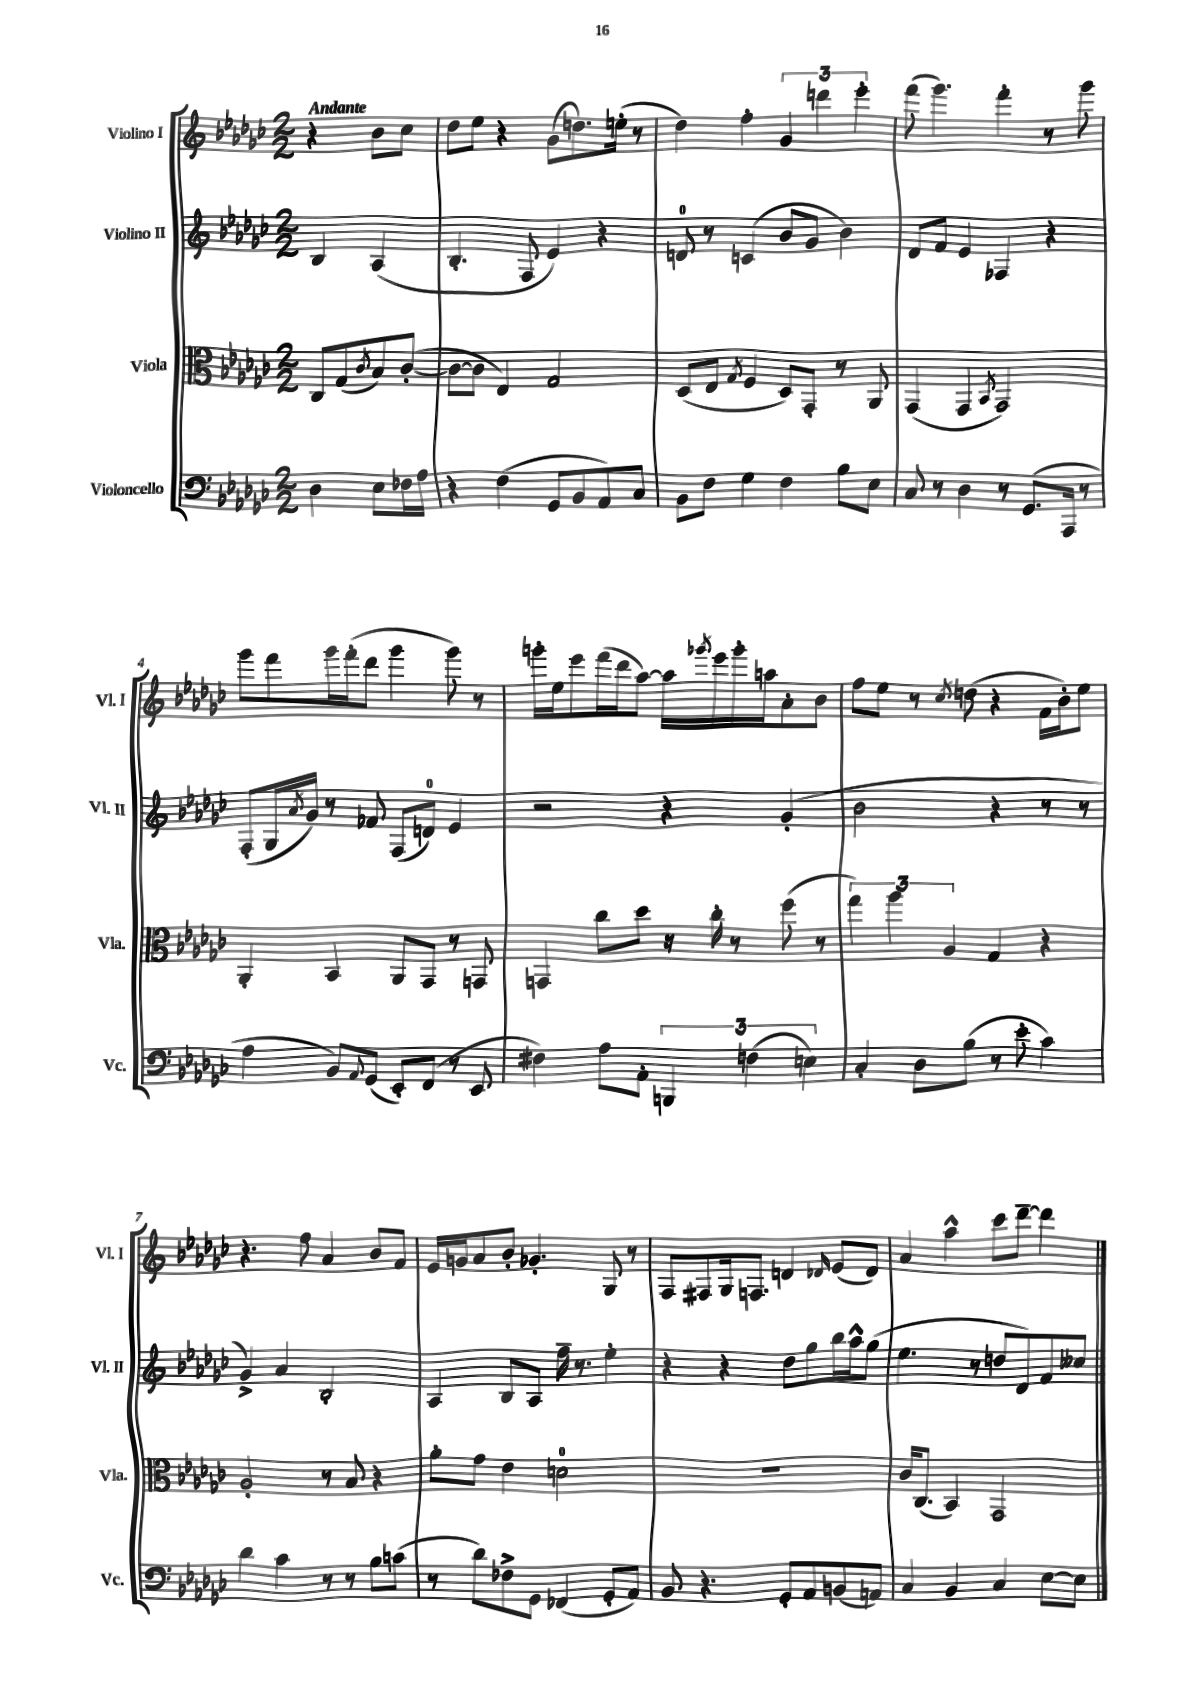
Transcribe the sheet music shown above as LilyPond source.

<<
\new StaffGroup <<
\new Staff = "s0" \with { instrumentName = "Violino I" shortInstrumentName = "Vl. I" } {
    \clef treble \key ges \major \numericTimeSignature \time 2/2 \partial 2 \tempo "Andante"
    r4 bes'8 ces''8 |
    des''8 ees''8 r4 ges'8( d''8.) e''16-.( r8 |
    des''4) f''4-. \tuplet 3/2 { ges'4 d'''4 ees'''4-. } |
    f'''8( ges'''4.) f'''4-. r8 ges'''8 |
    ges'''8 f'''8 ges'''16 f'''16-.( des'''8 ges'''4 ges'''8) r8 |
    g'''16-. ees''16 ees'''8 f'''16( des'''16 aes''8~) aes''16 \acciaccatura { ges'''8 } ees'''16 ges'''16-. a''16 aes'8-. bes'8 |
    f''8 ees''8 r8 \acciaccatura { ces''8 } d''8( r4 f'16 bes'16-.) ees''8 |
    r4. f''8 aes'4 bes'8 f'8 |
    ees'16 g'16 aes'8 bes'8-. ges'4.-. ges8 r8 |
    f8 fis8 ges16 f8. d'4 \grace { des'16 } ees'8( des'8) |
    aes'4 aes''4-^ ces'''8 des'''8~-- des'''4 \bar "|." |
}
\new Staff = "s1" \with { instrumentName = "Violino II" shortInstrumentName = "Vl. II" } {
    \clef treble \key ges \major \numericTimeSignature \time 2/2 \partial 2
    bes4 aes4( |
    bes4.-. f8 ees'4) r4 |
    d'8-0 r8 c'4( bes'8 ges'8 bes'4) |
    des'8 f'8 ees'4 fes4 r4 |
    f8-.( ges16 \acciaccatura { aes'8 } ges'16) r8 fes'8 f8( d'8-0) ees'4 |
    r2 r4 ges'4-.( |
    bes'2 r4 r8 r8 |
    ges'4->) aes'4 bes2-. |
    aes4 bes8 aes8 f''16-- r8. ees''4-. |
    r4 r4 des''8 ges''8 bes''16 aes''16-^ ges''8( |
    ees''4. r8 d''8 des'8) f'8 ceses''8 \bar "|." |
}
\new Staff = "s2" \with { instrumentName = "Viola" shortInstrumentName = "Vla." } {
    \clef alto \key ges \major \numericTimeSignature \time 2/2 \partial 2
    ces8 ges8( \acciaccatura { ces'8 } bes8) ces'8~-.( |
    ces'8~ ces'8 ees4) ges2 |
    des8( ees8 \acciaccatura { ges8 } f4 des8) ges,8-. r8 aes,8 |
    ges,4( ges,4 \acciaccatura { bes,8 } ges,2) |
    aes,4-. bes,4 aes,8 ges,8 r8 g,8 |
    g,4 ces''8 des''8 r16 ces''16-. r8 f''8( r8 |
    \tuplet 3/2 { ges''4) aes''4 aes4 } ges4 r4 |
    aes2-. r8 bes8 r4 |
    aes'8-. ges'8 ees'4 d'2-0 |
    R1 |
    ces'16 ces8.( bes,4) ges,2 \bar "|." |
}
\new Staff = "s3" \with { instrumentName = "Violoncello" shortInstrumentName = "Vc." } {
    \clef bass \key ges \major \numericTimeSignature \time 2/2 \partial 2
    des4 ees8 fes16 aes16 |
    r4 f4( ges,8 bes,8 aes,8) ces8 |
    bes,8 f8 ges4 f4 bes8 ees8 |
    ces8 r8 des4 r8 ges,8.( aes,,16 r8 |
    aes4 bes,8) \appoggiatura { aes,8 } ges,8( ees,8-.) f,8( r8 ees,8 |
    fis4) aes8 aes,8-. \tuplet 3/2 { b,,4 f4( e4) } |
    ces4-. des8 bes8( r8 ees'8-. ces'4) |
    des'4 ces'4 r8 r8 bes8 c'8( |
    r8 des'8) fes8-> ges,8 fes,4( ges,8-. aes,8) |
    bes,8 r4. ges,8-. aes,8 b,8( a,8) |
    ces4 bes,4 ces4 ees8~ ees8 \bar "|." |
}
>>
>>
